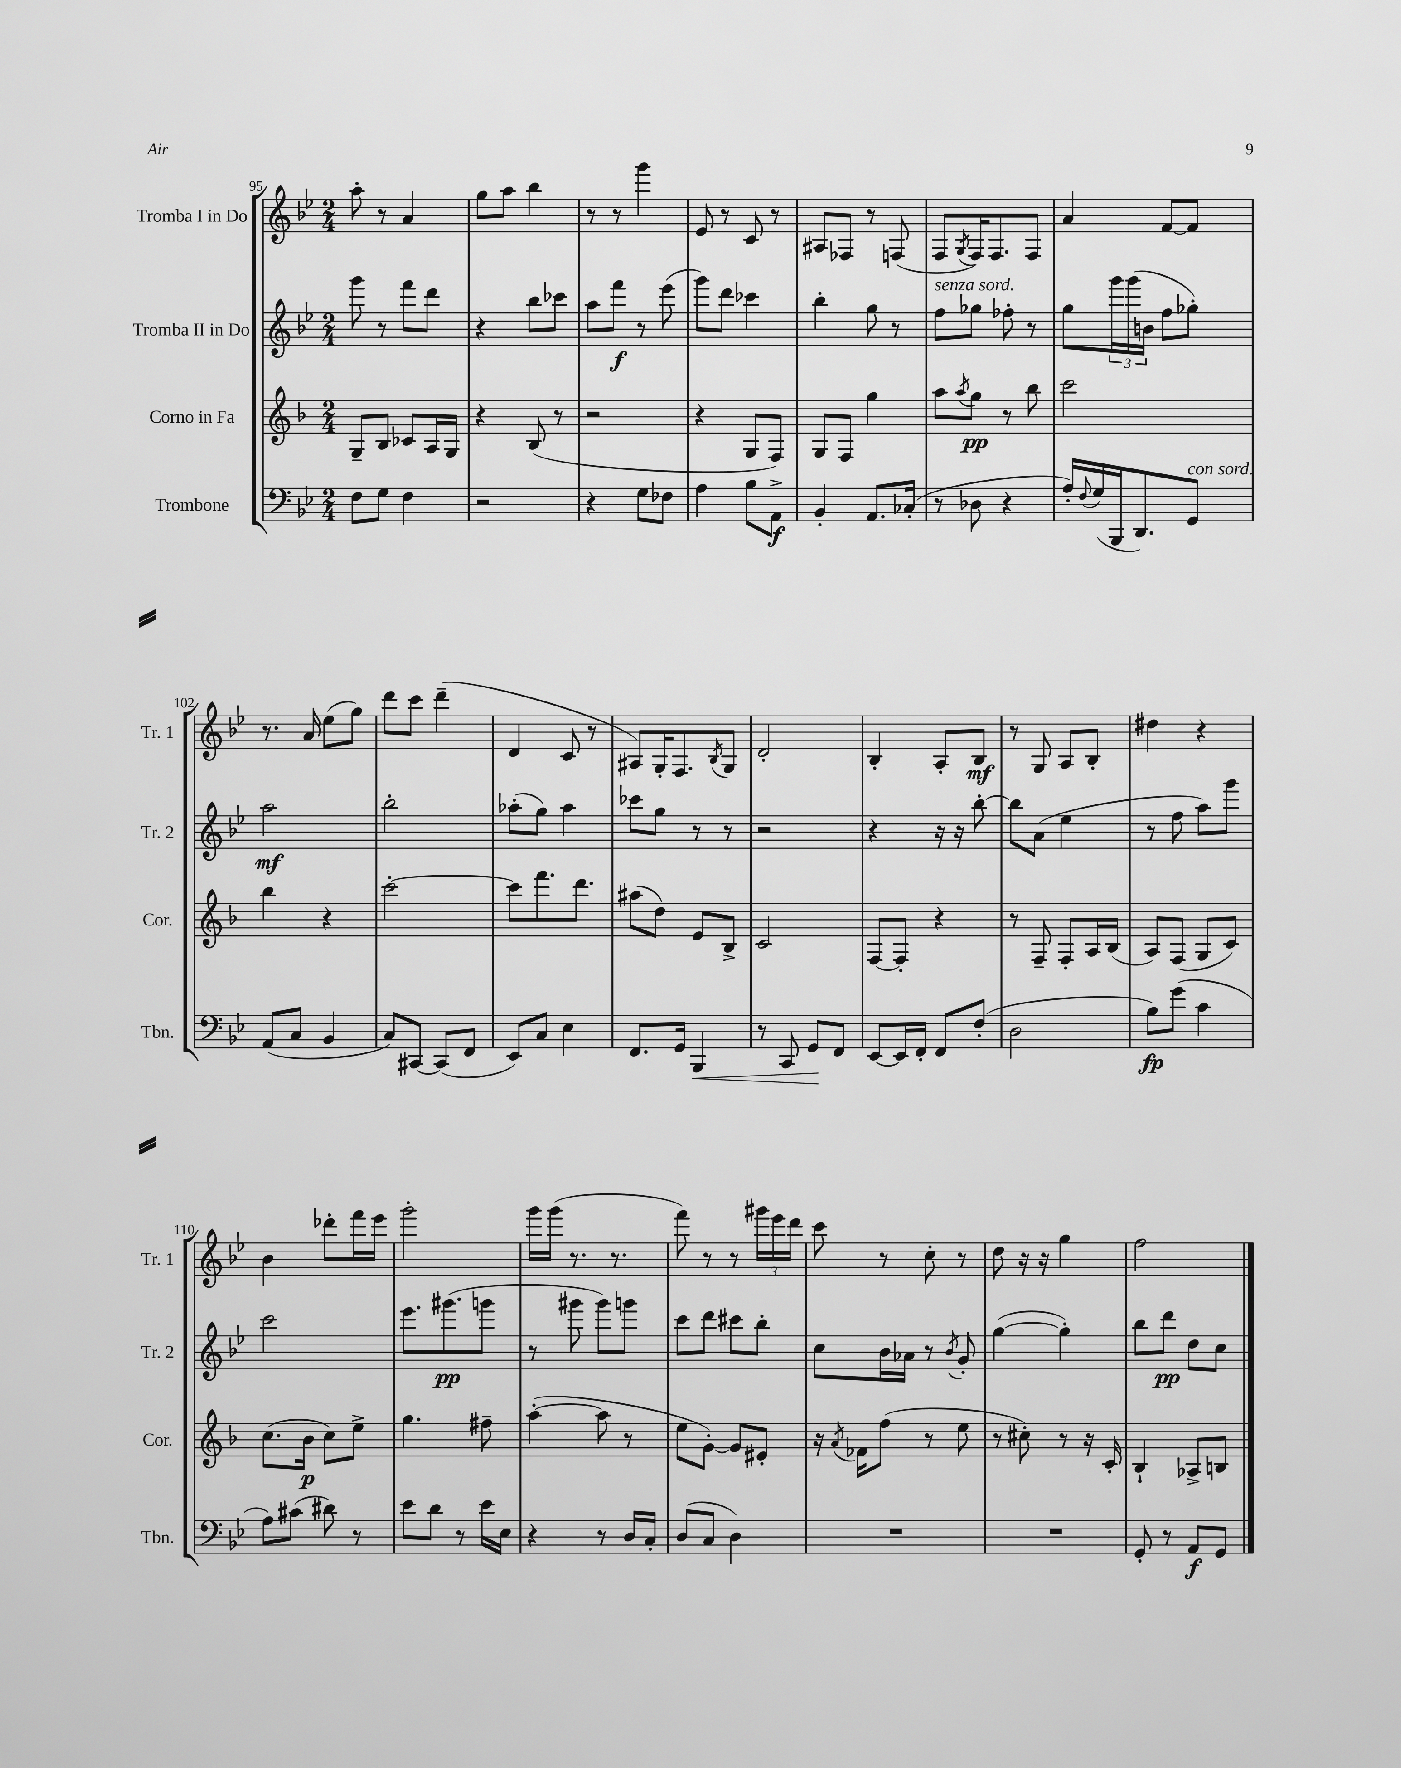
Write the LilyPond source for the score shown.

<<
\new StaffGroup <<
\new Staff = "s0" \with { instrumentName = "Tromba I in Do" shortInstrumentName = "Tr. 1" } {
    \clef treble \key bes \major \numericTimeSignature \time 2/4
    a''8-. r8 a'4 |
    g''8 a''8 bes''4 |
    r8 r8 g'''4 |
    ees'8 r8 c'8 r8 |
    ais8 fes8 r8 f8( |
    f8 \acciaccatura { g8 } f16) f8. f8 |
    a'4 f'8~ f'8 |
    r8. a'16 ees''8( g''8) |
    d'''8 c'''8 d'''4--( |
    d'4 c'8 r8 |
    ais8) g16-. f8. \acciaccatura { bes8 } g8 |
    d'2-. |
    bes4-. a8-. bes8\mf |
    r8 g8 a8 bes8-. |
    dis''4 r4 |
    bes'4 des'''8-. f'''16 ees'''16 |
    g'''2-. |
    g'''16 g'''16( r8. r8. |
    f'''8) r8 r8 \tuplet 3/2 { gis'''16 ees'''16 d'''16 } |
    c'''8 r8 c''8-. r8 |
    d''8 r16 r16 g''4 |
    f''2 \bar "|." |
}
\new Staff = "s1" \with { instrumentName = "Tromba II in Do" shortInstrumentName = "Tr. 2" } {
    \clef treble \key bes \major \numericTimeSignature \time 2/4
    g'''8 r8 f'''8 d'''8 |
    r4 bes''8 ces'''8 |
    a''8 f'''8\f r8 ees'''8( |
    g'''8) d'''8 ces'''4 |
    bes''4-. g''8 r8 |
    f''8^\markup { \italic "senza sord." } ges''8 fes''8-. r8 |
    g''8 \tuplet 3/2 { g'''16 g'''16( b'16 } f''8 ges''8-.) |
    a''2\mf |
    bes''2-. |
    aes''8-.( g''8) aes''4 |
    ces'''8 g''8 r8 r8 |
    r2 |
    r4 r16 r16 bes''8~-. |
    bes''8 a'8( ees''4 |
    r8 f''8 a''8) g'''8 |
    c'''2 |
    ees'''8. gis'''8.\pp( g'''8 |
    r8 gis'''8 gis'''8) g'''8 |
    c'''8 d'''8 cis'''8 bes''8-. |
    c''8 bes'16 aes'16 r8 \acciaccatura { bes'8 } g'8-. |
    g''4~( g''4-.) |
    bes''8 d'''8\pp d''8 c''8 \bar "|." |
}
\new Staff = "s2" \with { instrumentName = "Corno in Fa" shortInstrumentName = "Cor." } {
    \clef treble \key f \major \numericTimeSignature \time 2/4
    g8-- bes8 ces'8 a16 g16 |
    r4 bes8( r8 |
    r2 |
    r4 g8 f8) |
    g8 f8 g''4 |
    a''8 \acciaccatura { a''8 } g''8\pp r8 bes''8 |
    c'''2 |
    bes''4 r4 |
    c'''2~-. |
    c'''8 f'''8. d'''8. |
    ais''8( d''8) e'8 bes8-> |
    c'2 |
    f8~ f8-. r4 |
    r8 f8-- f8-. a16 bes16( |
    a8) f8( g8 c'8) |
    c''8.( bes'16\p c''8) e''8-> |
    g''4. fis''8-- |
    a''4~-.( a''8 r8 |
    e''8 g'8~-.) g'8 eis'8-. |
    r16 \acciaccatura { a'8 } fes'16 f''8( r8 e''8 |
    r8 cis''8-.) r8 r16 c'16-. |
    bes4-! aes8-> b8 \bar "|." |
}
\new Staff = "s3" \with { instrumentName = "Trombone" shortInstrumentName = "Tbn." } {
    \clef bass \key bes \major \numericTimeSignature \time 2/4
    f8 g8 f4 |
    r2 |
    r4 g8 fes8 |
    a4 bes8 a,8->\f |
    bes,4-. a,8. ces16-.( |
    r8 des8 r4 |
    a16-.) \appoggiatura { f8 } g16( bes,,16 d,8.) g,8^\markup { \italic "con sord." } |
    a,8( c8 bes,4 |
    c8) cis,8~ cis,8( f,8 |
    ees,8) c8 ees4 |
    f,8. g,16 bes,,4\< |
    r8 c,8 g,8\! f,8 |
    ees,8~ ees,16 f,16-. f,8 f8-.( |
    d2 |
    bes8\fp) g'8( c'4 |
    a8) cis'8( dis'8) r8 |
    ees'8 d'8 r8 ees'16 ees16 |
    r4 r8 d16 c16-. |
    d8( c8 d4) |
    R2 |
    R2 |
    g,8-. r8 a,8\f g,8 \bar "|." |
}
>>
>>
\layout { \context { \Score currentBarNumber = #95 } }
